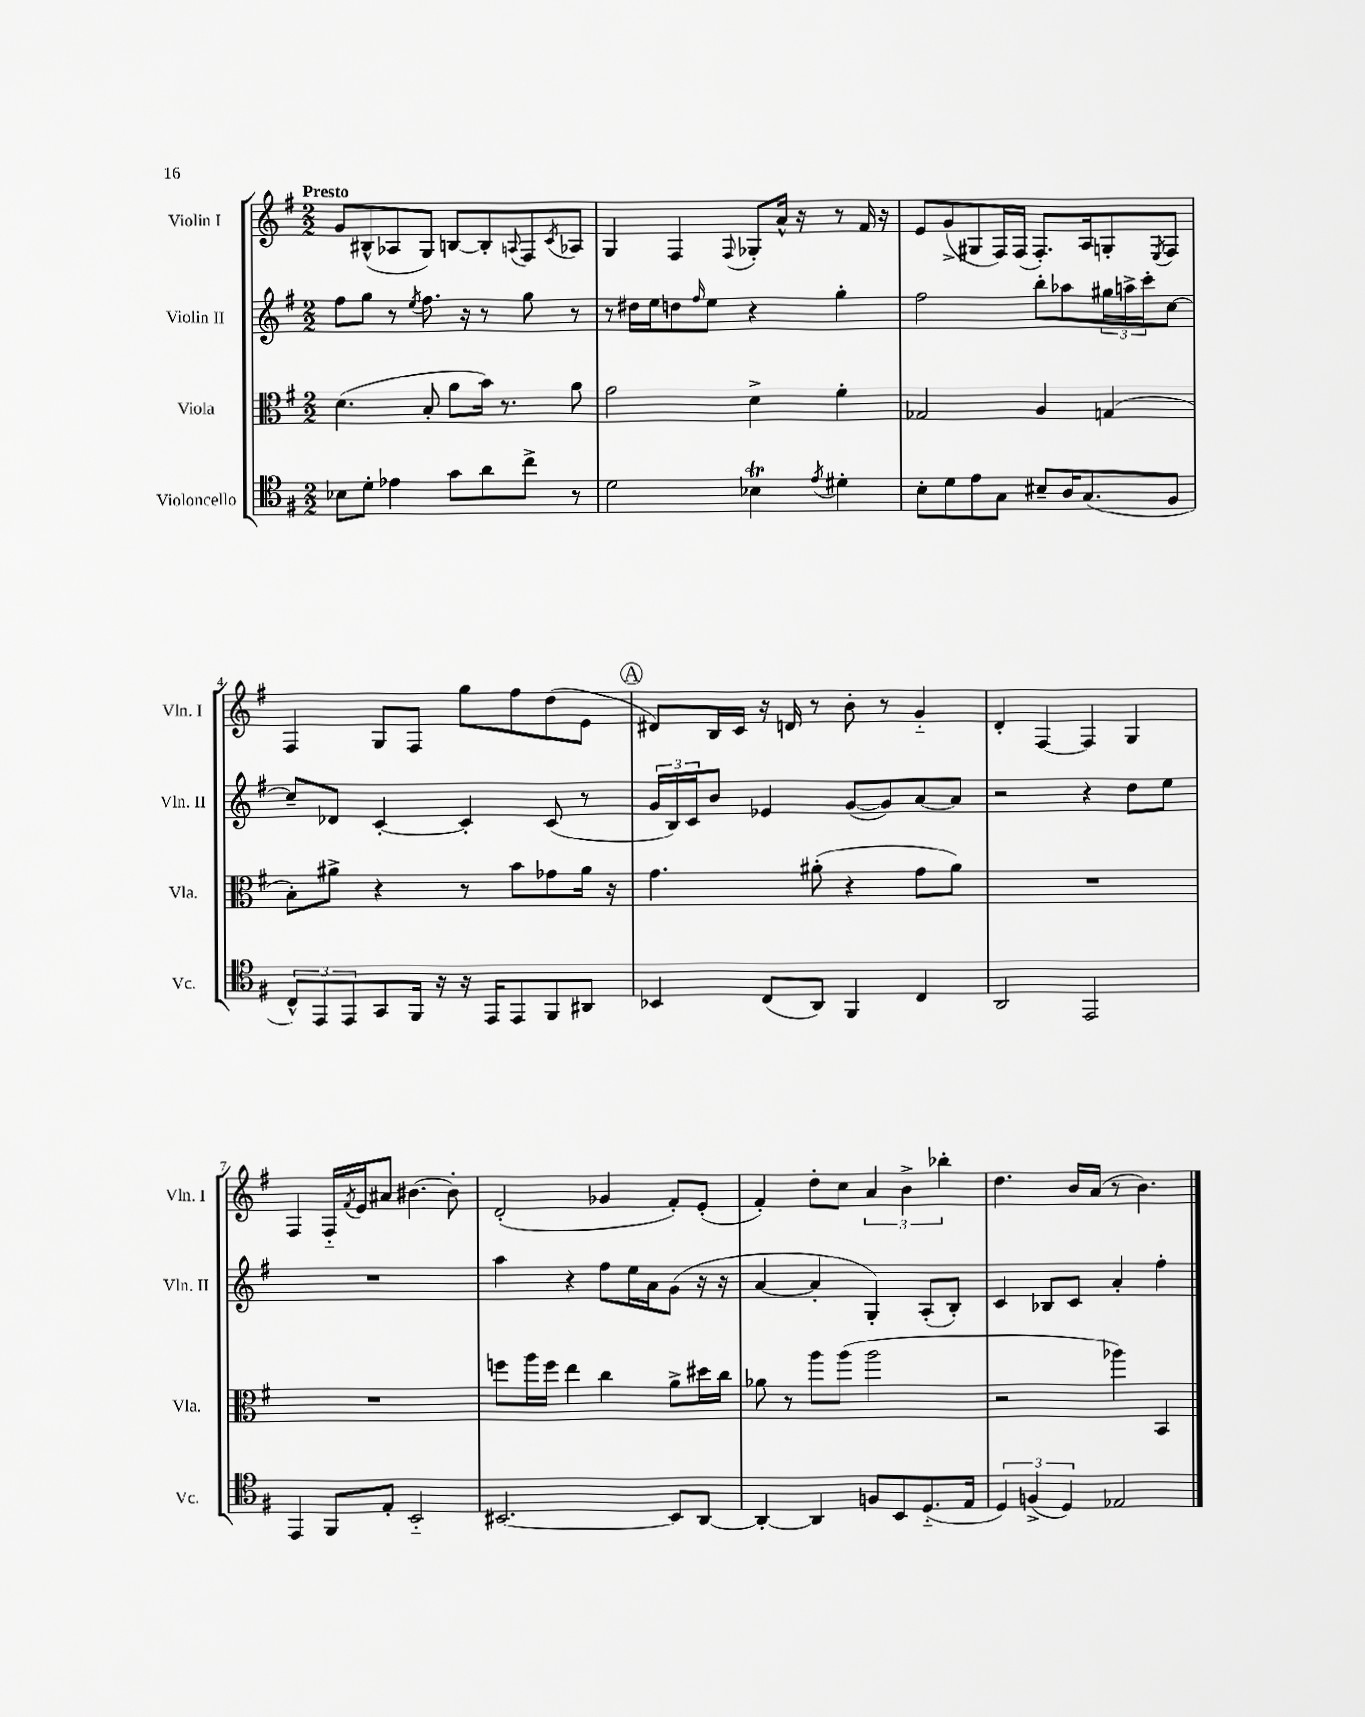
<<
\new StaffGroup <<
\new Staff = "s0" \with { instrumentName = "Violin I" shortInstrumentName = "Vln. I" } {
    \clef treble \key g \major \numericTimeSignature \time 2/2 \tempo "Presto"
    g'8 bis8-^( aes8 g8) b8~ b8-. \appoggiatura { a8 } fis8 \acciaccatura { c'8 } aes8 |
    g4 fis4 \appoggiatura { fis8 } ges8-. a'16-^ r16 r8 fis'16 r16 |
    e'8 g'8->( gis8 fis16) fis16( fis8.-.) a16 g8-. \acciaccatura { e8 } fis8 |
    fis4 g8 fis8 g''8 fis''8 d''8( e'8 |
    \mark \markup { \circle "A" } dis'8) b16 c'16 r16 d'16 r8 b'8-. r8 g'4-_ |
    d'4-. fis4~ fis4 g4 |
    fis4 fis16-_ \acciaccatura { fis'8 } e'16 ais'8 bis'4.~ bis'8-. |
    d'2-.( ges'4 fis'8-.) e'8-.( |
    fis'4-.) d''8-. c''8 \tuplet 3/2 { a'4 b'4-> bes''4-. } |
    d''4. b'16 a'16( r8 b'4.) \bar "|." |
}
\new Staff = "s1" \with { instrumentName = "Violin II" shortInstrumentName = "Vln. II" } {
    \clef treble \key g \major \numericTimeSignature \time 2/2
    fis''8 g''8 r8 \acciaccatura { e''8 } fis''8. r16 r8 g''8 r8 |
    r8 dis''16 e''16 d''8 \grace { fis''16 } e''8 r4 g''4-. |
    fis''2 b''8-. aes''8 \tuplet 3/2 { gis''16 a''16-> c'''16-. } c''8~ |
    c''8-- des'8 c'4~-. c'4-. c'8( r8 |
    \mark \markup { \circle "A" } \tuplet 3/2 { g'16 b16) c'16 } b'8 ees'4 g'8~( g'8) a'8~ a'8 |
    r2 r4 d''8 e''8 |
    R1 |
    a''4 r4 fis''8 e''16 a'16 g'8( r16 r16 |
    a'4~ a'4-. g4-.) a8-.( b8-.) |
    c'4 bes8 c'8 a'4-. fis''4-. \bar "|." |
}
\new Staff = "s2" \with { instrumentName = "Viola" shortInstrumentName = "Vla." } {
    \clef alto \key g \major \numericTimeSignature \time 2/2
    d'4.( b8-. a'8 b'16) r8. a'8 |
    g'2 d'4-> fis'4-. |
    ges2 a4 g4( |
    b8-.) ais'8-> r4 r8 b'8 ges'8 ais'16 r16 |
    \mark \markup { \circle "A" } g'4. ais'8-.( r4 g'8 ais'8) |
    R1 |
    R1 |
    f''8 a''16 f''16 e''4 c''4 a'8-> dis''16 c''16 |
    aes'8 r8 a''8 a''8( a''2 |
    r2 aes''4) b,4 \bar "|." |
}
\new Staff = "s3" \with { instrumentName = "Violoncello" shortInstrumentName = "Vc." } {
    \clef tenor \key g \major \numericTimeSignature \time 2/2
    bes8 d'8-. ees'4 g'8 a'8 c''8-> r8 |
    d'2 bes4\trill \acciaccatura { e'8 } dis'4-. |
    b8-. d'8 e'8 g8 bis8-- a16 g8.( fis8 |
    \tuplet 3/2 { c8-^) e,8 e,8 } g,8 fis,16 r16 r16 e,16 e,8 fis,8 ais,8 |
    \mark \markup { \circle "A" } bes,4 c8( a,8) fis,4 c4 |
    a,2 e,2 |
    e,4 fis,8 e8-. b,2-_ |
    bis,2.~ bis,8 a,8~ |
    a,4~-. a,4 f8 b,8 d8.-_( e16 |
    \tuplet 3/2 { d4) f4->( d4) } ees2 \bar "|." |
}
>>
>>
